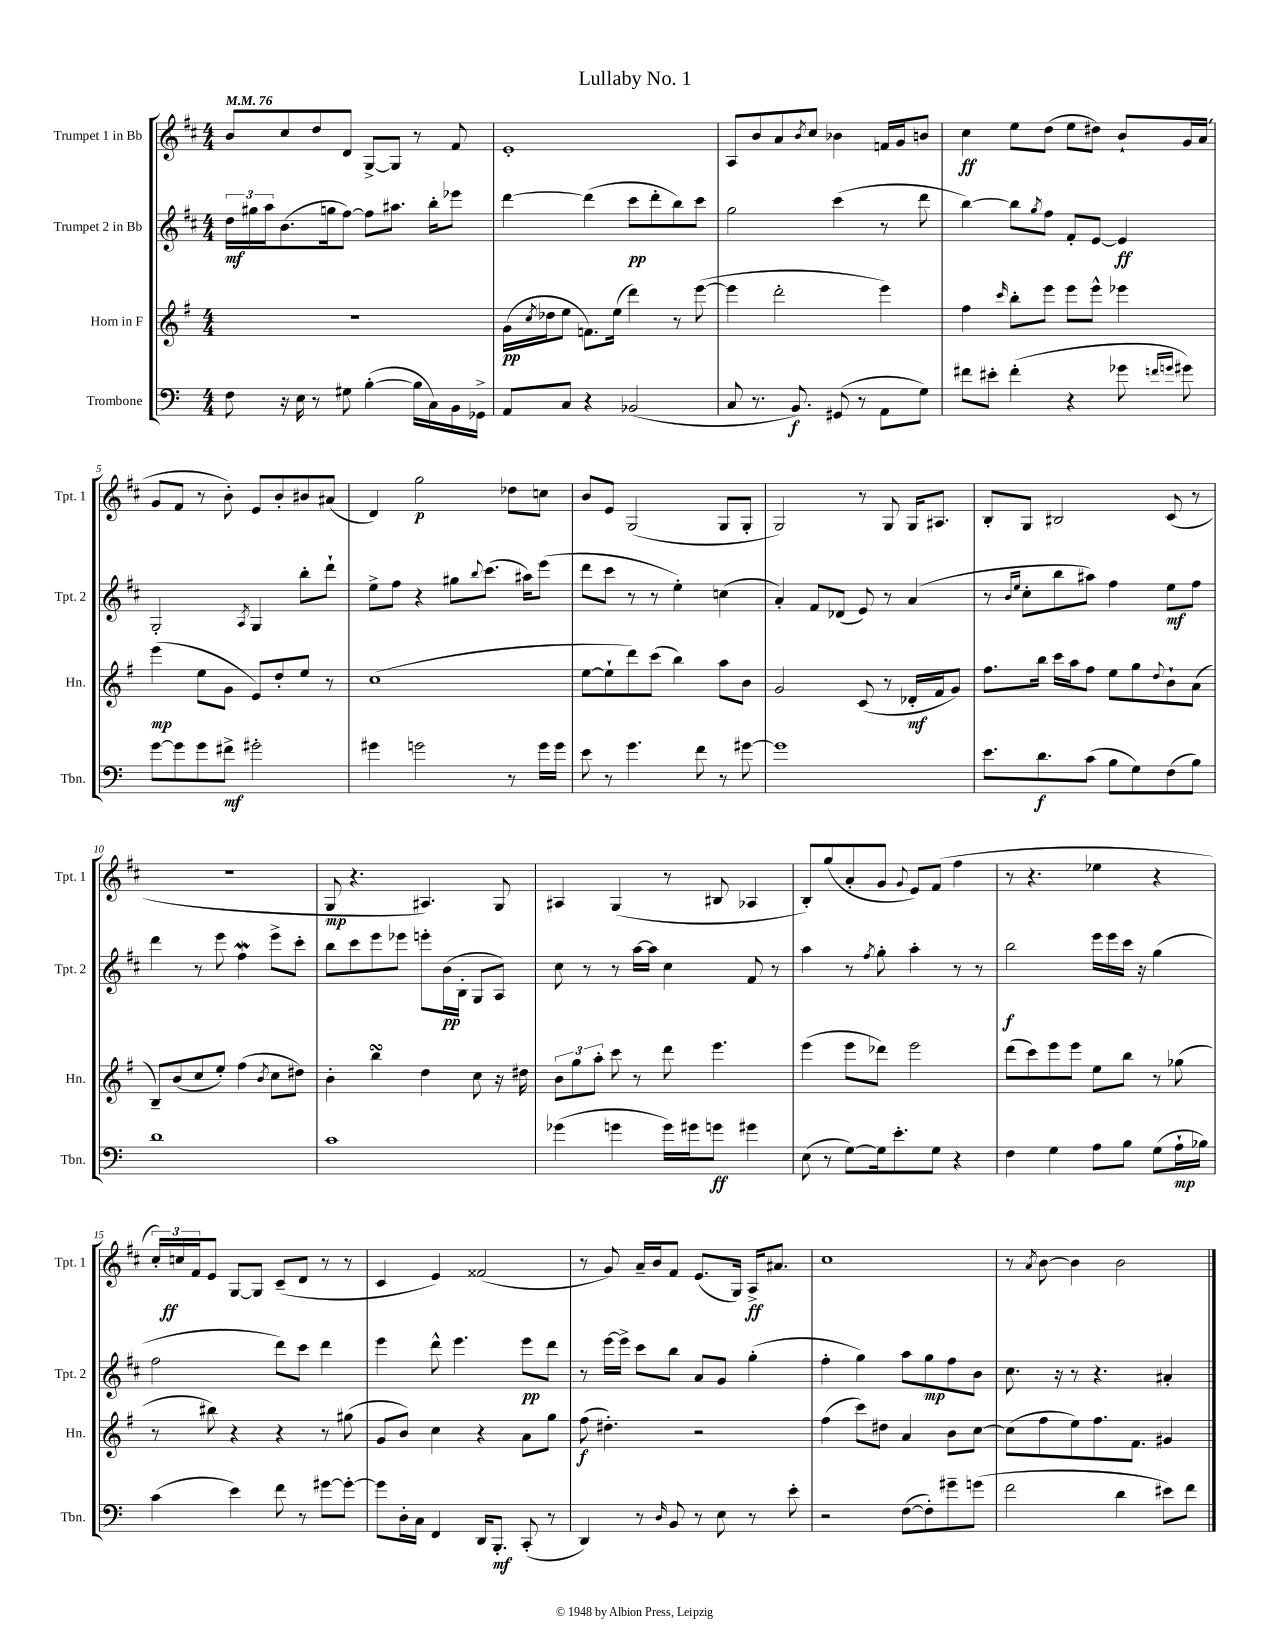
\header { title = "Lullaby No. 1" }
<<
\new StaffGroup <<
\new Staff = "s0" \with { instrumentName = "Trumpet 1 in Bb" shortInstrumentName = "Tpt. 1" } {
    \clef treble \key d \major \numericTimeSignature \time 4/4 \tempo 4 = 76
    b'8 cis''8 d''8 d'8 g8~-> g8 r8 fis'8 |
    e'1-. |
    a8 b'8 a'8 \acciaccatura { b'8 } cis''8 bes'4 f'16 g'16 b'8 |
    cis''4\ff e''8 d''8( e''8 dis''8) b'8-! g'16 a'16( |
    g'8 fis'8 r8 b'8-.) e'8 b'8-. bis'8 ais'8( |
    d'4) g''2\p des''8 c''8 |
    b'8 e'8 g2( g8 g8-. |
    g2) r8 g8 g16 ais8. |
    b8-. g8 bis2 cis'8( r8 |
    R1 |
    g8\mp r4. ais4.) g8 |
    ais4 g4( r8 bis8 aes4 |
    b8-.) g''8( a'8-. g'8 \appoggiatura { g'8 } e'8) fis'8( fis''4 |
    r8 r4. ees''4 r4 |
    \tuplet 3/2 { cis''16-.) c''16\ff fis'16 } e'8 g8~ g8 cis'8--( d'8 r8 r8 |
    cis'4 e'4) fisis'2( |
    r8 g'8) a'16-- b'16 fis'8 e'8.( g16) a16->\ff ais'8. |
    cis''1 |
    r8 \acciaccatura { a'8 } b'8~ b'4 b'2 \bar "|." |
}
\new Staff = "s1" \with { instrumentName = "Trumpet 2 in Bb" shortInstrumentName = "Tpt. 2" } {
    \clef treble \key d \major \numericTimeSignature \time 4/4
    \tuplet 3/2 { d''16\mf gis''16 a''16 } b'8.( g''16 fis''8~) fis''8 ais''8. b''16-. ees'''8 |
    d'''4~ d'''4( cis'''8\pp d'''8-. b''8) cis'''8 |
    g''2 cis'''4( r8 d'''8 |
    b''4~) b''8 \acciaccatura { g''8 } fis''8 fis'8-. e'8~ e'4\ff |
    g2-. \acciaccatura { a8 } g4 b''8-. d'''8-! |
    e''8-> fis''8 r4 gis''8 \appoggiatura { b''8 } cis'''8.( ais''16) e'''8( |
    d'''8 cis'''8 r8 r8 e''4-.) c''4( |
    a'4-.) fis'8 des'8( e'8) r8 a'4( |
    r8 \grace { b'16 e''16 } cis''8-. b''8 ais''8) fis''4 e''8\mf fis''8 |
    d'''4 r8 e'''8 fis''4\mordent e'''8-> cis'''8-. |
    b''8 cis'''8 e'''8 ees'''8 e'''8-. b'16\pp( b16-. g8 a8) |
    cis''8 r8 r8 a''16~ a''16 cis''4 fis'8 r8 |
    a''4 r8 \acciaccatura { fis''8 } g''8-. a''4-. r8 r8 |
    b''2\f e'''16 e'''16 cis'''16 r16 g''4( |
    fis''2 d'''8) cis'''8 d'''4 |
    e'''4 d'''8-^ e'''4. e'''8\pp d'''8 |
    r8 e'''16~ e'''16-> cis'''8 b''8 a'8 g'8 g''4-.( |
    fis''4-. g''4) a''8 g''8\mp fis''8 b'8 |
    cis''8. r16 r8 r4. ais'4-. \bar "|." |
}
\new Staff = "s2" \with { instrumentName = "Horn in F" shortInstrumentName = "Hn." } {
    \clef treble \key g \major \numericTimeSignature \time 4/4
    r1 |
    g'16\pp( \acciaccatura { c''8 } des''16 e''8 f'8.) e''16( d'''4) r8 e'''8~( |
    e'''4 d'''2-. e'''4) |
    fis''4 \grace { c'''16 } b''8-. e'''8 e'''8 e'''8-^ ees'''4 |
    e'''4\mp( e''8 g'8 e'8) d''8-. e''8 r8 |
    c''1( |
    e''8~ e''8-! d'''8) c'''8( b''4) a''8 b'8 |
    g'2 c'8( r8 des'16-.\mf fis'16 g'8) |
    fis''8. b''16 c'''16 a''16 fis''8 e''8 g''8 \appoggiatura { d''8 } b'8-! a'8( |
    b8--) b'8( c''8 e''8-.) fis''4( \acciaccatura { b'8 } c''8 dis''8) |
    b'4-. b''4\turn d''4 c''8 r16 dis''16 |
    \tuplet 3/2 { b'8 g''8 a''8-. } c'''8 r8 d'''8 e'''4. |
    e'''4( e'''8 des'''8) e'''2 |
    d'''8( c'''8) e'''8 e'''8 e''8 b''8 r8 ges''8( |
    r8 bis''8) r4 r4 r8 gis''8( |
    g'8 b'8) c''4 r4 a'8 g''8 |
    fis''8\f( dis''4.-.) r2 |
    fis''4( c'''8) dis''8 a'4 b'8 c''8~ |
    c''8( fis''8 e''8) fis''8. fis'8. gis'4 \bar "|." |
}
\new Staff = "s3" \with { instrumentName = "Trombone" shortInstrumentName = "Tbn." } {
    \clef bass \key c \major \numericTimeSignature \time 4/4
    f8 r16 e16 r8 gis8 b4~-.( b16 c16) b,16 ges,16-> |
    a,8 c8 r4 bes,2( |
    c8 r8. b,8.\f) gis,8( r8 a,8 g8) |
    fis'8 eis'8-. fis'4-.( r4 ges'8 \grace { f'16 g'16 } gis'8) |
    g'8~ g'8 g'8 fis'8->\mf gis'2-. |
    gis'4 g'2 r8 g'16 g'16 |
    e'8 r8 g'4. f'8 r8 gis'8~ |
    gis'1 |
    e'8. d'8.\f c'8( b8 g8) f8( b8) |
    d'1 |
    c'1 |
    ges'4( g'4 g'16) gis'16 g'8\ff gis'4 |
    e8( r8 g8~) g16 e'8.-. g8 r4 |
    f4 g4 a8 b8 g8( a16-!\mp bes16) |
    c'4( e'4) f'8 r8 gis'8~ gis'8~-. |
    gis'8 d16-. c16 f,4 d,16 b,,8.-.\mf c,8-.( r8 |
    d,4) r8 \grace { d16 } b,8 r8 e8 r8 e'8-. |
    r2 f8~( f8-.) gis'8-- g'8( |
    f'2 d'4 eis'8) f'8 \bar "|." |
}
>>
>>
